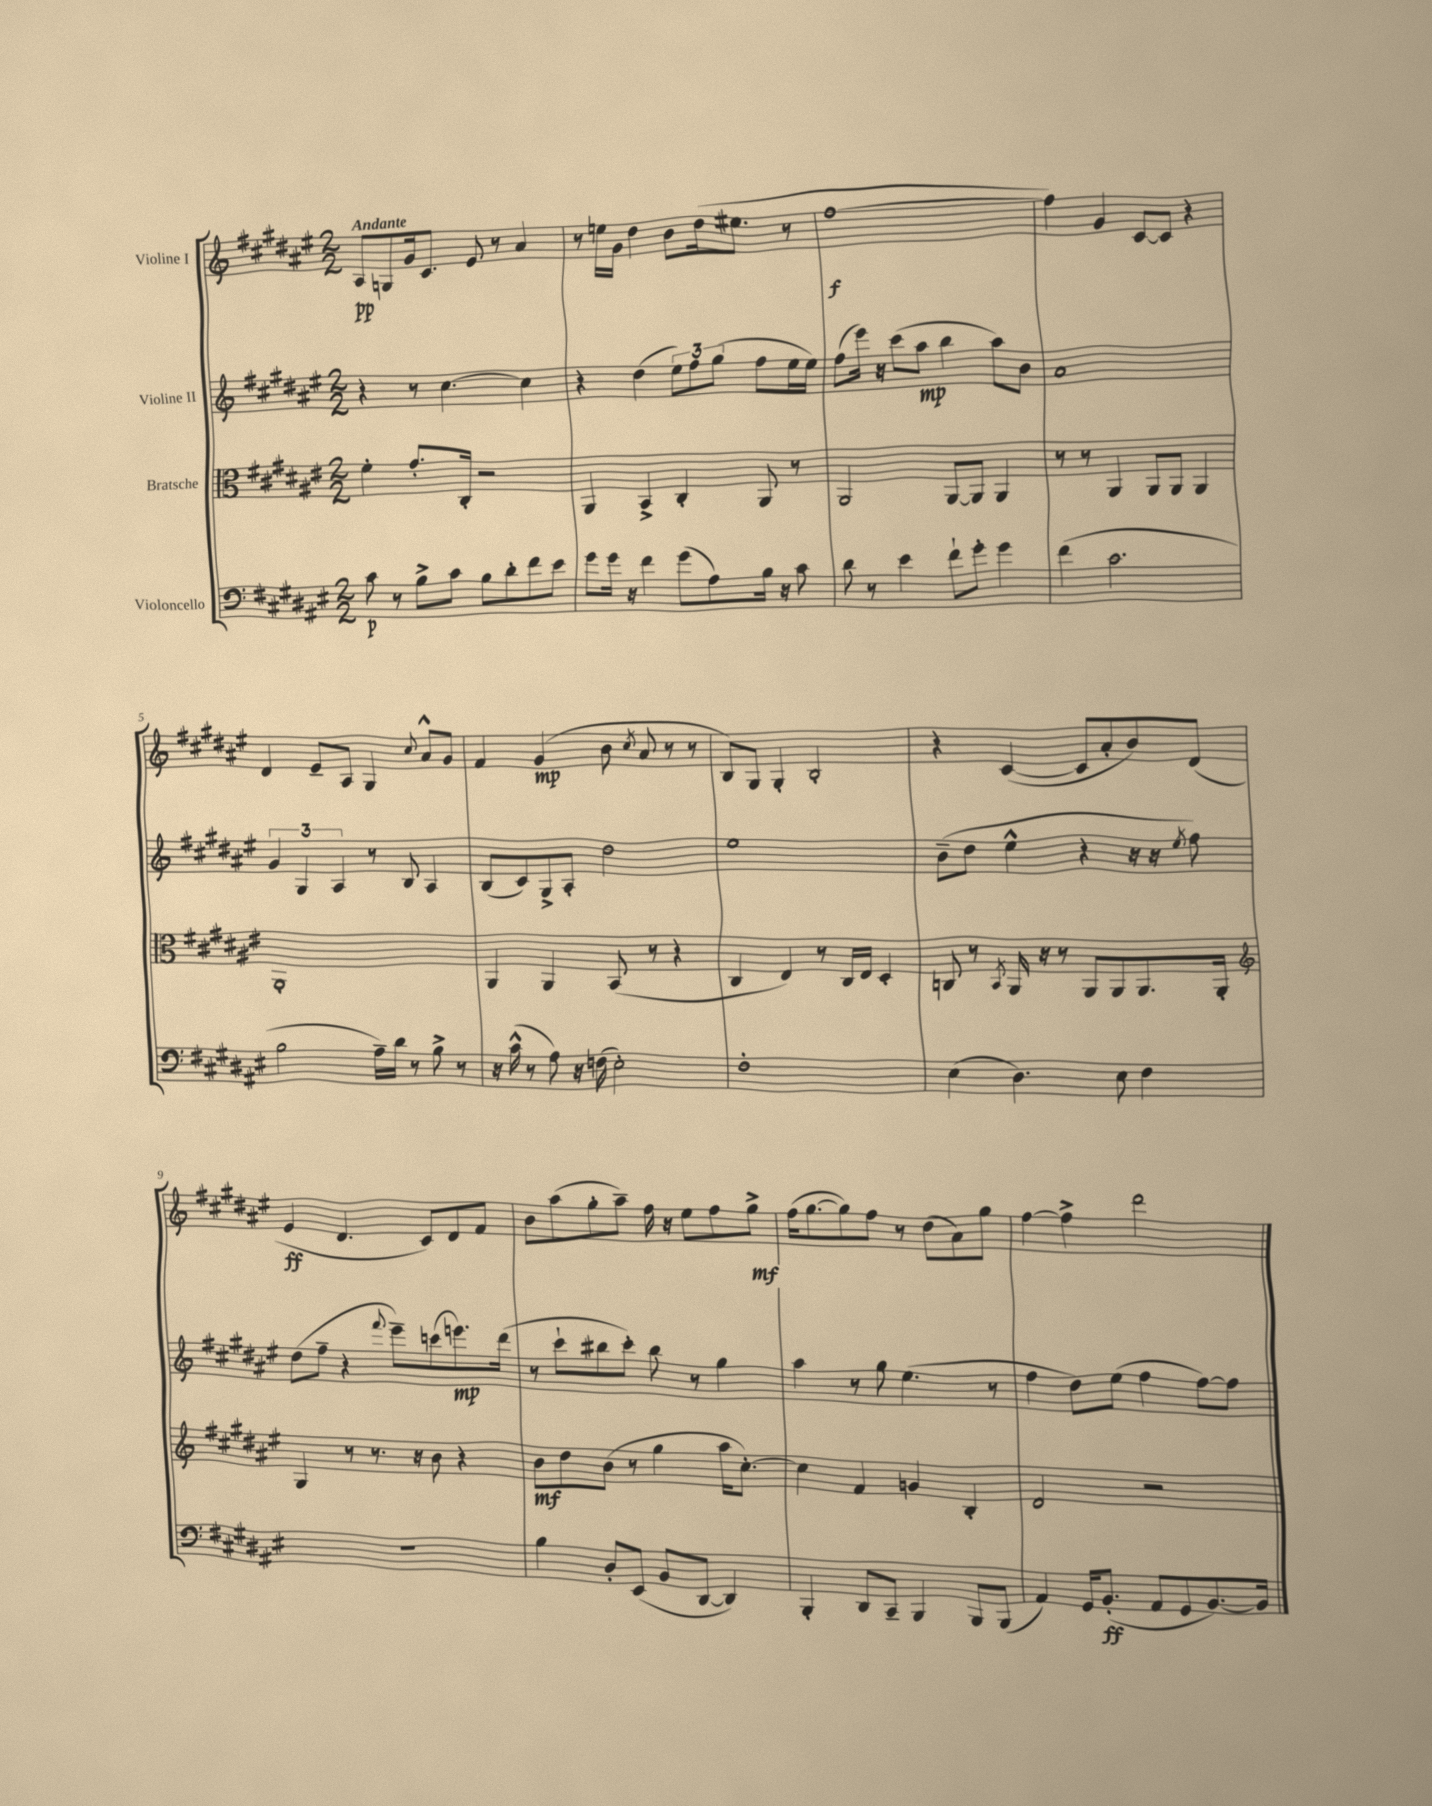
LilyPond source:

<<
\new StaffGroup <<
\new Staff = "s0" \with { instrumentName = "Violine I" } {
    \clef treble \key fis \major \numericTimeSignature \time 2/2 \tempo "Andante"
    \autoBeamOff ais8[\pp g8 gis'16 cis'8.] eis'8 r8 ais'4 |
    r8 e''16[ gis'16] dis''4 b'8[ dis''16( eis''8.] r8 |
    fis''1~\f |
    fis''4) gis'4 cis'8[~ cis'8] r4 |
    dis'4 eis'8[-- ais8] gis4 \appoggiatura { cis''8 } ais'8[-^ gis'8] |
    fis'4 gis'4\mp( b'8 \acciaccatura { cis''8 } ais'8 r8 r8 |
    b8[) gis8] gis4-. b2-. |
    r4 cis'4~( cis'8[ ais'8-. b'8) dis'8]( |
    eis'4\ff dis'4. cis'8[) dis'8 fis'8] |
    b'8[ ais''8( gis''8-. ais''8]--) fis''16 r16 eis''8[ fis''8 gis''8]->\mf |
    fis''16[( gis''8.~ gis''8) fis''8] r8 dis''8[( ais'8) gis''8] |
    fis''4~ fis''4-> dis'''2 \bar "|." |
}
\new Staff = "s1" \with { instrumentName = "Violine II" } {
    \clef treble \key fis \major \numericTimeSignature \time 2/2
    \autoBeamOff r4 r8 cis''4.~ cis''4 |
    r4 dis''4( \tuplet 3/2 { eis''8[) fis''8 gis''8]( } fis''8[ eis''16 eis''16]) |
    fis''8[( eis'''16]) r16 cis'''8[( ais''8]\mp b''4 ais''8[) b'8] |
    ais'1 |
    \tuplet 3/2 { gis'4 gis4 ais4 } r8 b8 ais4 |
    b8[( cis'8) gis8-> ais8]-. dis''2 |
    eis''1 |
    b'8[--( dis''8] eis''4-^ r4 r16 r16 \acciaccatura { eis''8 } fis''8) |
    dis''8[( fis''8]-- r4 \appoggiatura { fis'''8 } eis'''8[--) c'''8( e'''8.\mp) dis'''16]( |
    r8 cis'''8[-! bis''8 cis'''8]-.) bis''8 r8 gis''4 |
    ais''4 r8 gis''8 eis''4.( r8 |
    fis''4 dis''8[) eis''8]( fis''4 fis''8[~) fis''8] \bar "|." |
}
\new Staff = "s2" \with { instrumentName = "Bratsche" } {
    \clef alto \key fis \major \numericTimeSignature \time 2/2
    \autoBeamOff fis'4-. gis'8.[-. cis16]-. r2 |
    ais,4 b,4-> cis4-. ais,8 r8 |
    ais,2 ais,8[~ ais,8] ais,4 |
    r8 r8 ais,4 ais,8[ ais,8] ais,4 |
    ais,1-. |
    ais,4 ais,4 b,8( r8 r4 |
    cis4 eis4) r8 cis16[ eis16] dis4-. |
    c8 r8 \acciaccatura { b,8 } ais,16 r16 r8 ais,8[ ais,8 ais,8. ais,16]-. |
    \clef treble gis4 r8 r8. r16 b'8 r4 |
    b'8[\mf dis''8 b'8]( r8 gis''4 ais''16[ cis''8.]~-.) |
    cis''4 fis'4 g'4 b4-. |
    dis'2 r2 \bar "|." |
}
\new Staff = "s3" \with { instrumentName = "Violoncello" } {
    \clef bass \key fis \major \numericTimeSignature \time 2/2
    \autoBeamOff cis'8\p r8 b8[-> cis'8] b8[ dis'8-. fis'8 eis'8] |
    gis'8[ gis'16] r16 fis'4 gis'8[( ais8) b16] r16 cis'8 |
    dis'8 r8 eis'4 fis'8[-! gis'8]-. gis'4 |
    fis'4( cis'2. |
    b2 ais16[--) dis'16] r8 b8-> r8 |
    r16 cis'16-^( r8 ais8) r16 f16( eis2-.) |
    fis1-. |
    eis4( dis4.) eis8 fis4 |
    r1 |
    b4 dis8[-. eis,8]( b,8[ dis,8]~ dis,4) |
    b,,4-. dis,8[ cis,8]-- b,,4 b,,8[ b,,8]( |
    ais,4) gis,16[ b,8.]-.\ff( ais,8[ gis,8 b,8.~) b,16] \bar "|." |
}
>>
>>
